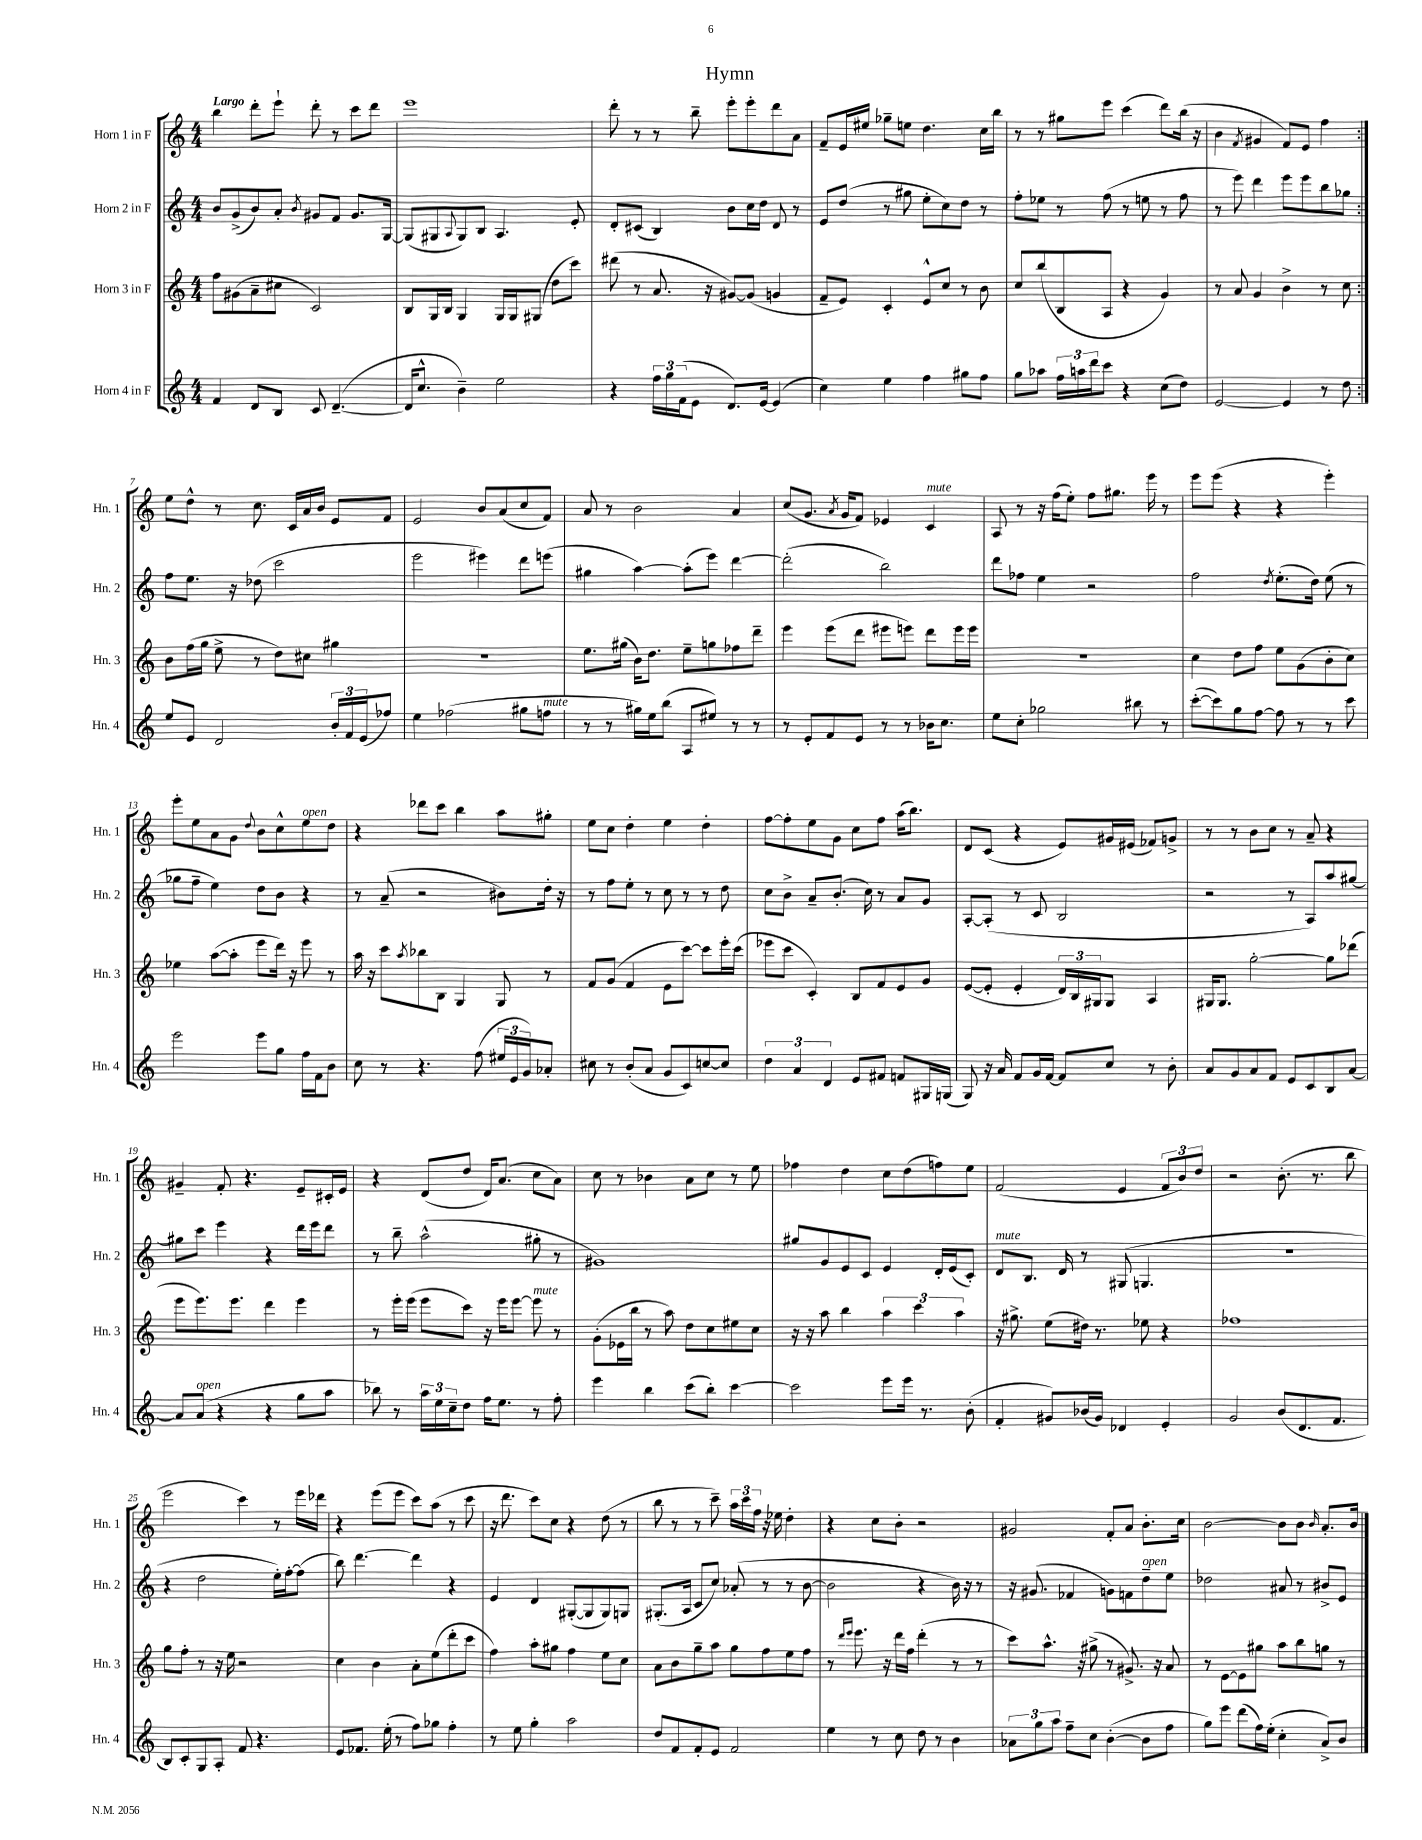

**kern	**kern	**kern	**kern
*staff4	*staff3	*staff2	*staff1
*clefG2	*clefG2	*clefG2	*clefG2
*k[]	*k[]	*k[]	*k[]
*M4/4	*M4/4	*M4/4	*M4/4
4f	8ff	8b	4bb
.	(8g#	(8g^	.
8d	8a~	8b)	8ddd'
8B	8cc#	8a'	8eee`
.	.	8qb	.
8c	2c)	8g#	8ddd'
([4.d~	.	8f	8r
.	.	8.g#	8ccc
.	.	.	8ddd
.	.	[16G	.
=	=	=	=
16d]	8B	(8G]	1eee
8.cc^^	.	.	.
.	16G	8G#	.
.	16B	.	.
.	.	8qqA	.
4b~)	4G	8G#)	.
.	.	8B	.
2ee	16G	4.A	.
.	16G	.	.
.	(8G#	.	.
.	8dd	.	.
.	8ccc)	8e'	.
=	=	=	=
4r	(8ddd#	8d'	8ddd'
.	8r	(8c#	8r
24ff	8.a	4B)	8r
24gg	.	.	.
(24f	.	.	.
8e	.	.	8bb~
.	16r	.	.
8.d)	[8g#)	8b	8eee'
.	(8g#]	16cc	8eee'
[16e	.	16dd	.
(4e]	4g	8d	8ddd
.	.	8r	8a
=	=	=	=
4cc)	8f~	8e	8f~
.	8e)	(8dd	16e
.	.	.	16ee#
4ee	4c'	8r	8gg-~
.	.	8gg#	8ee
4ff	8e^^	8ee'	4.dd
.	8cc	8cc)	.
8gg#	8r	8dd	.
8ff	8b	8r	16cc
.	.	.	16bb
=	=	=	=
8gg	8cc	8ff'	8r
8aa-	(8bb	8ee-	8r
24ff	8B	8r	8gg#
24aa	.	.	.
24ddd	.	.	.
8ccc	8A	(8ff	8eee
4r	4r	8r	(4ccc
.	.	8ee	.
(8cc	4g)	8r	8ddd)
8dd)	.	8ff	(16bb
.	.	.	16r
=	=	=	=
[2e	8r	8r	4b
.	8a	8eee)	.
.	.	.	8qf
.	4g	4ddd	4g#
4e]	4b^	8eee	8f)
.	.	8eee	8e
8r	8r	8bb	4ff
8dd	8cc	8gg-	.
=:|!	=:|!	=:|!	=:|!
8ee	8b	8ff	8ee
8e	(16ff	8.ee	8dd^^
.	16gg	.	.
2d	8ee^	.	8r
.	.	16r	.
.	8r	(8dd-	8.cc
.	8dd)	2ccc	.
.	.	.	16c
.	8cc#	.	16a
.	.	.	16b
24b'	4gg#	.	8e
24f	.	.	.
(24e	.	.	.
8ff-)	.	.	8f
=	=	=	=
4ee	1r	2eee	2e
(2ff-	.	.	.
.	.	4eee#)	8b
.	.	.	(8a
8gg#	.	8ddd	8cc
8ff	.	(8eee	8f)
=	=	=	=
8r	8.ee	4gg#	8a
8r	.	.	8r
.	(16gg#	.	.
16gg#)	16b)	[4aa)	2b
16ee	8.dd	.	.
(8bb	.	.	.
8A	8ee~	(8aa']	.
8ee#)	8gg	8eee)	.
8r	8ff-	[4ddd	4a
8r	8ddd~	.	.
=	=	=	=
8r	4eee	(2ddd']	(8cc
8e'	.	.	8.g
8f	(8eee	.	.
.	.	.	8qa
.	.	.	16g
8e	8ddd	.	8f)
8r	8eee#	2bb)	4e-
8r	8eee)	.	.
16b-	8ddd	.	4c
8.cc	.	.	.
.	16eee	.	.
.	16eee	.	.
=	=	=	=
8ee	1r	8ddd	8A
8cc'	.	8ff-	8r
2gg-	.	4ee	16r
.	.	.	(16ff
.	.	.	8ee')
.	.	2r	8ff
.	.	.	8.gg#
8bb#	.	.	.
.	.	.	16eee
8r	.	.	8r
=	=	=	=
([8ccc'	4cc	2ff	8eee
8ccc])	.	.	(8eee
8gg	8dd	.	4r
[8ff	8ff	.	.
.	.	8qdd	.
8ff]	8ee	(8.ee'	4r
8r	(8g	.	.
.	.	16dd)	.
8r	8b'	(8ee	4eee')
8ccc	8cc)	8r	.
=	=	=	=
2eee	4ee-	8gg-	8eee'
.	.	8ff~	8ee
.	([8aa	4ee)	8a
.	8aa']	.	8g
.	.	.	8qqdd
8eee	8eee	8dd	8b
8gg	16ddd)	8b	8cc^^
.	16r	.	.
16ff	8eee	4r	8ee
16f	.	.	.
8b	8r	.	8dd
=	=	=	=
8cc	16aa	8r	4r
.	16r	.	.
8r	8ccc	(8a~	.
.	8qaa	.	.
4.r	8bb-	2r	8ddd-
.	8B	.	8ccc
.	4G	.	4bb
(8ff	.	.	.
24ee#	8G	8b#)	8aa
24e	.	.	.
24g)	.	.	.
8a-'	8r	16dd'	8gg#'
.	.	16r	.
=	=	=	=
8cc#	8f	8r	8ee
8r	(8g	8ff	8cc
(8b'	4f	8ee'	4dd'
8a	.	8r	.
8g	8e	8cc	4ee
8c)	[8ccc)	8r	.
[8cc	8ccc]	8r	4dd'
8cc]	16eee'	8dd	.
.	(16ccc	.	.
=	=	=	=
6dd	8eee-	8cc	[8ff
.	8ccc	8b^	8ff']
6a	.	.	.
.	4c')	8a~	8ee
6d	.	.	.
.	.	(8.b'	8g
8e	8B	.	8cc
.	.	16cc)	.
8f#	8f	8r	8ff
8f	8e	8a	(16aa
.	.	.	8.bb)
16G#	8g	8g	.
(16G	.	.	.
=	=	=	=
8G)	([8e	[8A'	8d
16r	8e']	(8A']	(8c
16a	.	.	.
8f	4e'	8r	4r
16g	.	8c	.
[16f	.	.	.
8f]	24d)	2B	8e)
.	24B	.	.
.	24G#	.	.
8cc	8G#	.	16g#
.	.	.	(16e#
8r	4A	.	8f-)
8b'	.	.	8g^
=	=	=	=
8a	16G#	2r	8r
.	8.G#	.	.
8g	.	.	8r
8a	[2gg'	.	8b
8f	.	.	8cc
8e	.	8r	8r
8c	.	8A)	8a~
8B	8gg]	8aa	4r
[8a	(8ddd-	[8gg#	.
=	=	=	=
8a]	8eee	8gg#]	4g#~
(8a	8.eee)	8ccc	.
4r	.	4eee	8f'
.	8.eee	.	.
.	.	.	4.r
4r	4ddd	4r	.
8gg	4eee	16ddd	8e~
.	.	16eee	.
8aa	.	8ddd	16c#'
.	.	.	16e
=	=	=	=
8bb-)	8r	8r	4r
8r	16eee'	8bb~	.
.	(16eee	.	.
24aa	8eee	(2aa^^	(8d
24ee	.	.	.
24cc~	.	.	.
8dd	8ccc)	.	8dd
16ff	16r	.	16d)
8.ee	16eee	.	(8.a
.	[8eee	.	.
8r	8eee]	8gg#'	8cc
8ff'	8r	8r	8a)
=	=	=	=
4eee	(8g'	1g#)	8cc
.	16e-	.	8r
.	16bb	.	.
4bb	8r	.	4b-
.	8aa)	.	.
(8ccc	8dd	.	8a
8bb')	8cc	.	8cc
[4ccc	8ee#	.	8r
.	8cc	.	8ee
=	=	=	=
2ccc]	16r	8gg#	4ff-
.	16r	.	.
.	8aa	8g	.
.	4bb	8e	4dd
.	.	8c	.
8eee	6aa	4e	8cc
16eee	.	.	(8dd
.	6ccc	.	.
8.r	.	.	.
.	.	16d'	8ff)
.	.	(16e	.
.	6aa	.	.
(8b'	.	8c')	8ee
=	=	=	=
4f'	16r	8d	(2f
.	8.gg#^	.	.
.	.	8.B	.
8g#)	(8ee	.	.
.	.	16d	.
(16b-	16dd#)	8r	.
16g#)	8.r	.	.
4d-	.	(8G#	4e
.	8ee-	4.G	.
4e'	4r	.	12f
.	.	.	12b)
.	.	.	12dd
=	=	=	=
2g	1ff-	1r	2r
(8b	.	.	(8.b'
8.d	.	.	.
.	.	.	8.r
8.f	.	.	.
.	.	.	8bb
=	=	=	=
8B)	8gg	4r	2eee
8c'	8ff'	.	.
8G	8r	2dd	.
8A'	16r	.	.
.	16ee	.	.
8f	2r	.	4ccc)
4.r	.	.	.
.	.	16ee')	8r
.	.	[16ff'	.
.	.	(8ff]	16eee
.	.	.	16ddd-
=	=	=	=
8e	4cc	8bb)	4r
8.f-	.	[4.ddd	.
.	4b	.	(8eee
(16ee'	.	.	.
8r	.	.	8eee
8ff)	8a'	4ddd]	8ccc)
8gg-	(8ee	.	(8aa
4ff'	8ddd'	4r	8r
.	8ccc	.	8ccc
=	=	=	=
8r	4ff)	4e	16r
.	.	.	8.ddd
8ee	.	.	.
4gg'	8aa'	4d	8ccc)
.	8gg#	.	8cc
2aa	4ff	([8G#'	4r
.	.	8G#]	.
.	8ee	8G#)	(8dd
.	8cc	8G	8r
=	=	=	=
8dd	8a	(8.G#'	8bb
8f	8b	.	8r
.	.	16A	.
8f'	8gg~	8c	8r
8e	8aa	8cc)	8ccc~)
2f	8gg	(8a-'	24aa
.	.	.	24ccc
.	.	.	24ff
.	8ff	8r	16r
.	.	.	16ee-
.	8ee	8r	4dd'
.	8ff	[8b	.
=	=	=	=
4ee	8r	2b]	4r
.	16qqddd	.	.
.	16qqeee	.	.
.	8.eee	.	.
8r	.	.	8cc
.	16r	.	.
8cc	16ddd	.	8b'
.	16ff	.	.
8dd	(4ddd'	4r	2r
8r	.	.	.
4b	8r	16b)	.
.	.	16r	.
.	8r	8r	.
=	=	=	=
12a-	8ccc)	16r	2g#
.	.	(8.g#	.
12gg	.	.	.
.	8.aa^^	.	.
12aa	.	.	.
8ff~	.	4f-	.
.	16r	.	.
8cc	(8gg#^	.	.
([4b'	8r	8g)	8f'
.	8.g#^)	8f	8a
8b]	.	8dd~	8.b'
.	16r	.	.
8ff	8a	8ee	.
.	.	.	16cc
=	=	=	=
8gg)	8r	2dd-	[2b
8eee	[8e	.	.
(8ddd	8e]	.	.
16ff)	8gg#	.	.
(16ee'	.	.	.
4cc'	8aa	8a#	8b]
.	8bb	8r	8b
.	.	.	16qqb
8a^)	8gg	8b#^	8.a'
8b	8r	8e	.
.	.	.	16b
==	==	==	==
*-	*-	*-	*-
